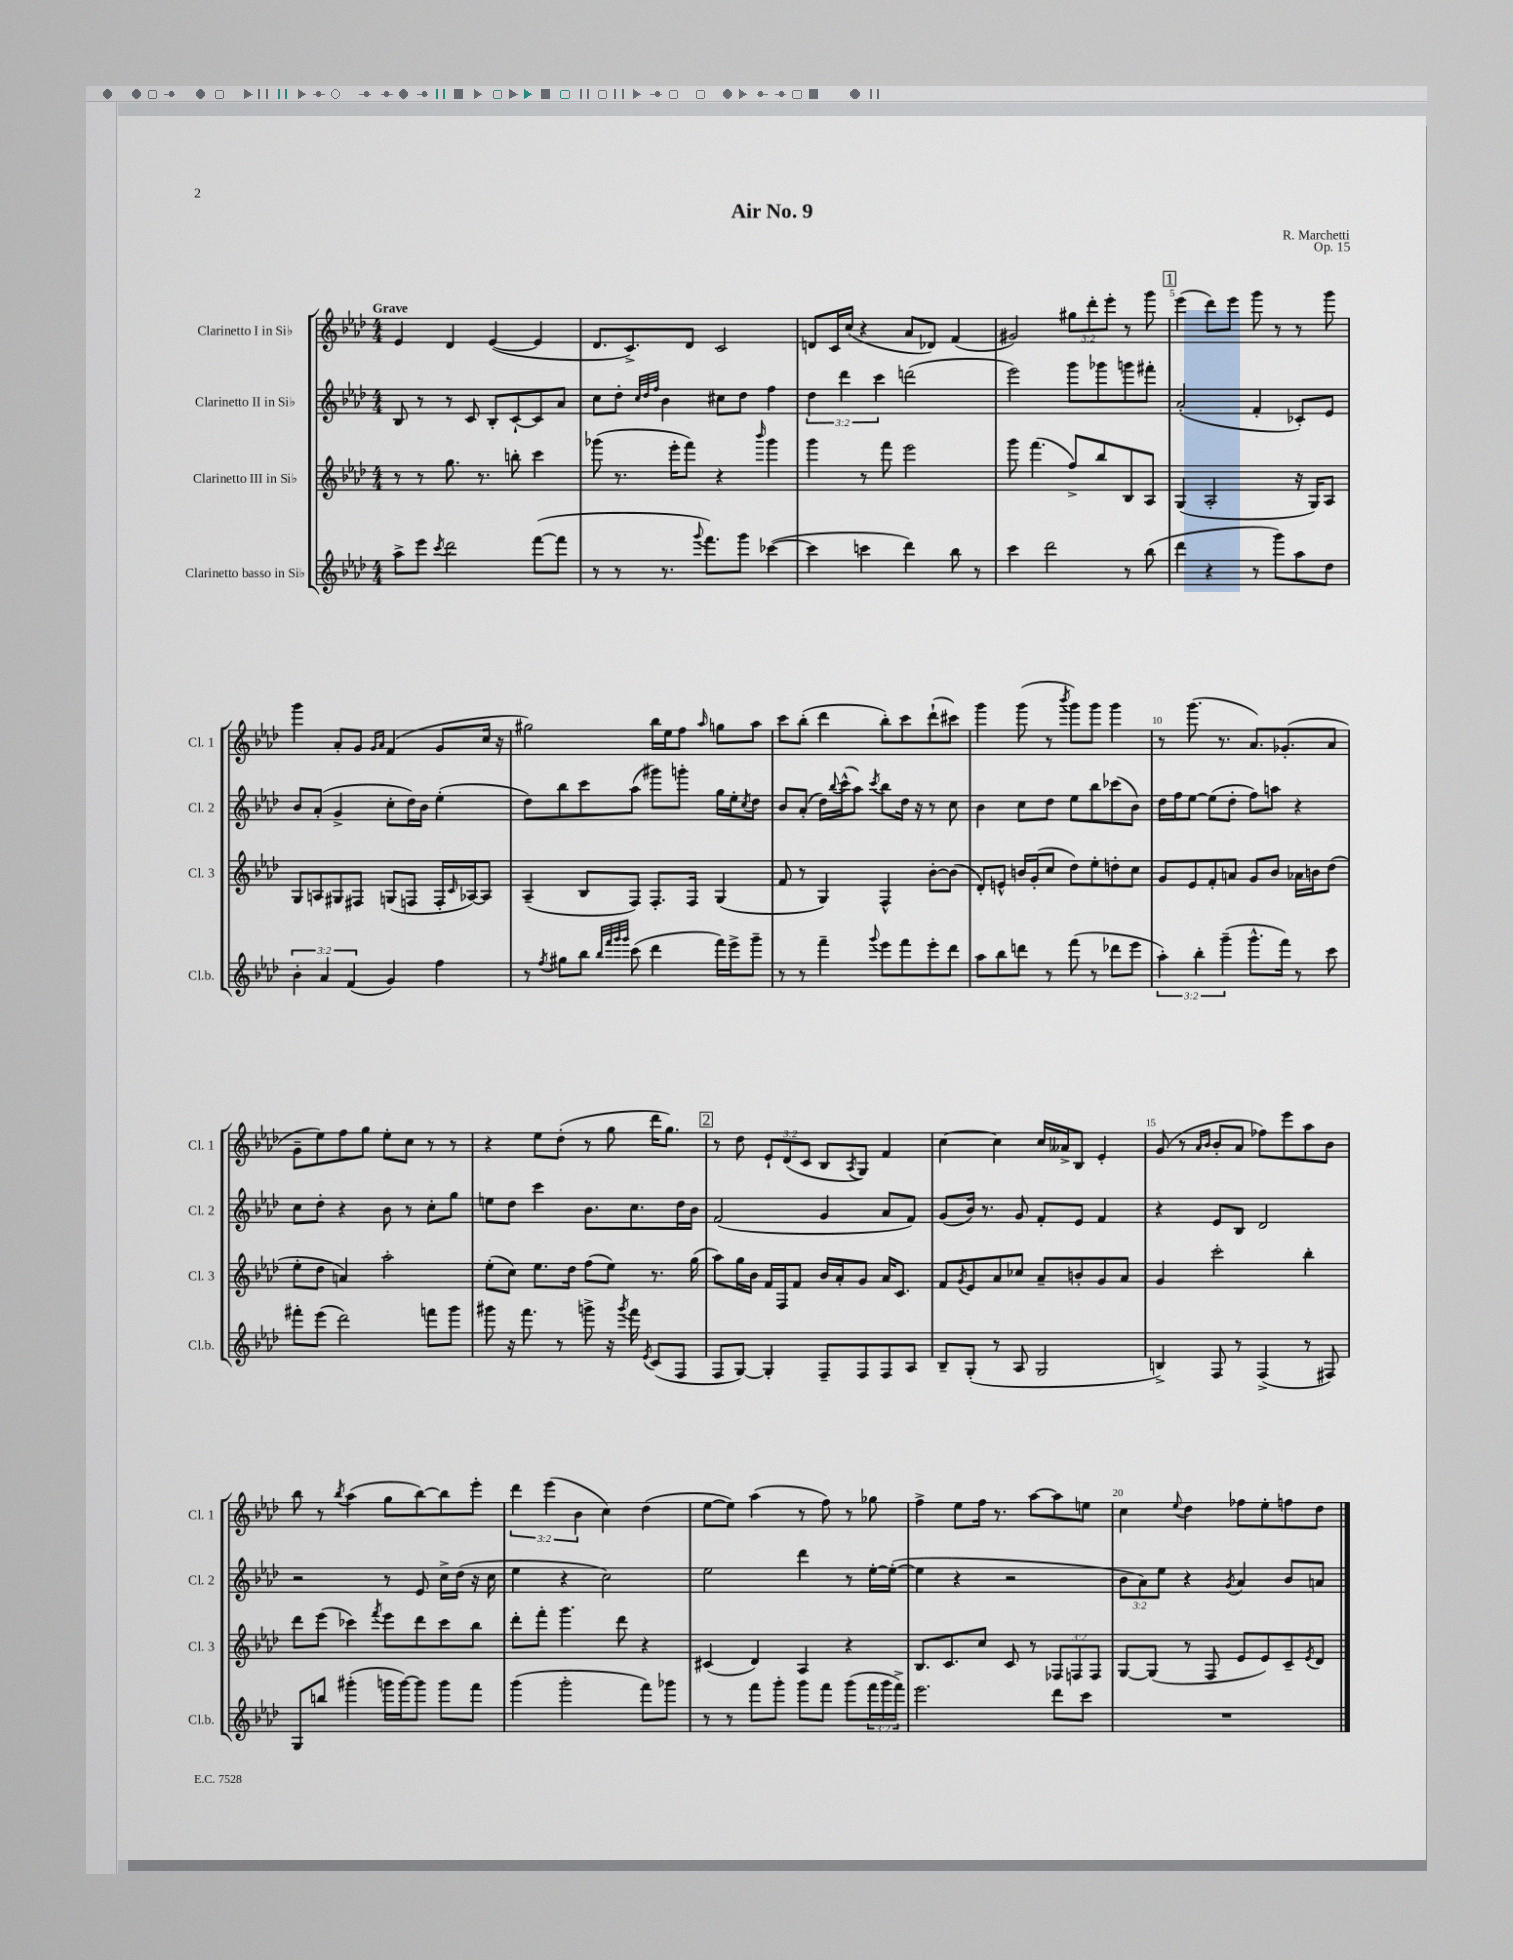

**kern	**kern	**kern	**kern
*staff4	*staff3	*staff2	*staff1
*clefG2	*clefG2	*clefG2	*clefG2
*k[b-e-a-d-]	*k[b-e-a-d-]	*k[b-e-a-d-]	*k[b-e-a-d-]
*M4/4	*M4/4	*M4/4	*M4/4
8aa-^	8r	8B-	4e-
8eee-	8r	8r	.
8qccc	.	.	.
2ddd-	8.gg	8r	4d-
.	.	8c	.
.	8.r	.	.
.	.	8B-'	([4e-
.	8bb'	[8c`	.
([8fff	4ccc	8c]	4e-]
8fff]	.	8a-	.
=	=	=	=
8r	(8ggg-	8cc	8.d-
8r	8.r	8dd-'	.
.	.	.	8.c^)
.	.	32qqcc	.
.	.	32qqdd-	.
.	.	32qqff	.
8.r	.	4b-	.
.	16eee-'	.	.
.	8fff)	.	8d-
8qqggg	.	.	.
8.fff)	.	.	.
.	4r	8cc#	2c
8ggg	.	8dd-	.
.	16qqbbb-	.	.
([4ccc-	4ggg-	4ff	.
=	=	=	=
4ccc-]	4ggg	6dd-	8d
.	.	.	16c
.	.	6ddd-	.
.	.	.	(16cc
4ccc	8r	.	4r
.	.	6ccc	.
.	8fff	.	.
4ddd-)	2eee-	(2ddd	8a-
.	.	.	8d-)
8bb-	.	.	(4f
8r	.	.	.
=	=	=	=
4ccc	8ggg	2eee-)	2g#)
.	(4.fff	.	.
2ddd-	.	.	.
.	8ff^)	8ggg	12gg#
.	.	.	12ddd-'
.	8bb-	8ggg-	.
.	.	.	12eee-'
8r	8B-	8ggg	8r
(8bb-	8A-	8fff#'	8ggg
=	=	=	=
4ddd-	(4G	(2a-'	(4eee-
4r	2A-'	.	8ddd-)
.	.	.	8eee-
8r	.	4f'	8ggg
8ggg)	.	.	8r
8aa-	16r	8c-')	8r
.	16G)	.	.
8dd-	8A-	8e-	8ggg
=	=	=	=
6b-'	8G	8b-	4ggg
.	8A	(8a-'	.
6a-	.	.	.
.	8G#	4g^	8a-'
(6f	.	.	.
.	8F#	.	8g
.	.	.	16qqg
.	.	.	16qqa-
4g)	(8G	8cc'	(4f
.	8F	16dd-)	.
.	.	16b-	.
4ff	16F'	(4ee-'	8g
.	16qqc	.	.
.	[16A-)	.	.
.	8A-]	.	16cc
.	.	.	16r
=	=	=	=
8r	(4A-~	8dd-)	2gg#)
8qff	.	.	.
8gg#	.	8bb-	.
8bb-	8B-	8ccc	.
32qqbb-	.	.	.
32qqfff	.	.	.
32qqggg	.	.	.
32qqggg	.	.	.
(8ccc	8F)	(8aa-	.
4ddd-	8.F'	8ggg#)	16bb-
.	.	.	16ee-
.	.	8ggg'	8ff
.	16F	.	.
.	.	.	16qqaa-
16fff)	(4G	16gg	8gg
16eee-^	.	16ee-'	.
.	.	8qcc	.
8ggg~	.	8dd-	8aa-
=	=	=	=
8r	8f	8b-	8ccc
8r	8r	(8a-'	(8bb-'
4fff~	4G)	16dd-)	4ddd-
.	.	8qqbb-	.
.	.	(16ccc^^	.
.	.	8aa-)	.
8qqggg	.	8qccc	.
8eee-	4F^^	8bb-	8bb-')
8fff	.	16dd-	8ccc
.	.	16r	.
8eee-'	[8b-'	8r	(8ddd-`
8ddd-	(8b-]	8cc	8ccc#)
=	=	=	=
8aa-	8d-')	4b-	4ggg
8bb-	8e^^	.	.
8ddd	16b	8cc	(8ggg
.	(16g'	.	.
8r	8cc	8dd-	8r
.	.	.	8qbbb-
(8fff	8dd-)	8ee-	8ggg)
8r	8ee-'	8bb-	8ggg
8ddd-	8dd'	(8ccc-	4ggg
8eee-	8cc	8b-)	.
=	=	=	=
6aa-')	8g	16dd-	8r
.	.	16ff	.
.	8e-	[8ee-	(8.ggg
6bb-'	.	.	.
.	8f'	(8ee-]	.
.	.	.	8.r
(6ggg~	.	.	.
.	8a	8dd-'	.
8.ggg^^	8g	8ff)	8.a-)
.	8b-	8aa	.
16fff)	.	.	(8.g-'
8r	16a-	4r	.
.	16b	.	.
8ccc	(8dd-	.	8a-
=	=	=	=
8fff#'	8ee-'	8cc	8g~
(8eee-	8dd-	8dd-'	8ee-)
2ddd-)	4a)	4r	8ff
.	.	.	8gg
.	2aa-'	8b-	8ee-'
.	.	8r	8cc
8fff	.	8cc'	8r
8ggg	.	8gg	8r
=	=	=	=
8ggg#	(8ee-'	8ee	4r
16r	8cc)	8dd-	.
8.fff	.	.	.
.	8.ee-	4ccc	8ee-
8r	.	.	(8dd-'
.	16dd-	.	.
8ggg^	(8ff	8.b-	8r
16r	8ee-)	.	8gg
8qggg	.	.	.
16fff	.	8.cc	.
8qe-	.	.	.
(8c	8.r	.	16ddd-
.	.	.	8.gg)
8F	.	16dd-	.
.	(16gg	16b-	.
=	=	=	=
8F	8aa-)	(2f	8r
[8G)	16gg	.	8dd-
.	16b-	.	.
4G']	16f	.	12e-`
.	16F	.	.
.	.	.	(12d-
.	8f	.	.
.	.	.	12c
8F~	16b-	4g	8B-
.	16a-'	.	.
.	.	.	8qA-
8F	8g	.	8G)
8F	16a-	8a-	4f
.	8.c	.	.
8A-	.	8f)	.
=	=	=	=
8B-~	8f	(8g	[4cc
.	8qg	.	.
(8G'	8e-	16b-)	.
.	.	8.r	.
8r	8a-	.	4cc]
8A-	8cc-	8g	.
2G	8a-~	8f'	16cc
.	.	.	16a--^
.	8b'	8e-	8B-
.	8g	4f	4e-'
.	8a-	.	.
=	=	=	=
4B^)	4g	4r	(8g
.	.	.	8r
.	.	.	16qqa-
.	.	.	16qqb-
8F	2ccc'	8e-	8b-'
8r	.	8B-	8a-
(4F^	.	2d-	8ff-)
.	.	.	8eee-
8r	4bb-'	.	8aa-
8F#)	.	.	8b-
=	=	=	=
8G	8ddd-	2r	8bb-
8bb	(8eee-	.	8r
.	.	.	8qbb-
(4ggg#'	4ccc-)	.	(4aa-
.	8qfff	.	.
16ggg	8eee-	8r	8gg
[16ggg)	.	.	.
8ggg]	8ddd-	8e-	[8bb-)
8ggg	8ccc-	16cc^	8bb-]
.	.	(16dd-	.
8fff	8bb-	16r	8eee-'
.	.	16cc	.
=	=	=	=
(4ggg	8ddd-'	4ee-	6ddd-
.	8fff'	.	.
.	.	.	(6eee-
2ggg'	4.ggg	4r	.
.	.	.	6b-
.	.	2cc)	4cc)
.	8ddd-	.	.
8fff)	4r	.	(4dd-
8ggg-	.	.	.
=	=	=	=
8r	(4c#	2ee-	[8ee-
8r	.	.	8ee-])
8fff	4d-)	.	(4aa-
8ggg'	.	.	.
8ggg	4A-	4ddd-	8r
8fff	.	.	8ff)
(8ggg	4r	8r	8r
24fff	.	[16ee-'	8gg-
24ggg	.	.	.
.	.	(16ee-'_	.
24fff^)	.	.	.
=	=	=	=
2.eee-	8.B-	4ee-]	4ff^
.	8.c	.	.
.	.	4r	8ee-
.	8cc	.	16ff
.	.	.	8.r
.	8c	2r	.
.	8r	.	[8aa-
8ddd-	12F-	.	8aa-]
.	12F	.	.
8ccc	.	.	8ee
.	12F	.	.
=	=	=	=
1r	[8G	12b-	4cc
.	.	12a-)	.
.	(8G]	.	.
.	.	12ee-	.
.	.	.	8qqee-
.	8r	4r	4dd-
.	8F	.	.
.	.	8qg	.
.	8e-	4a-	8ff-
.	8e-)	.	8ee-'
.	8c~	8b-	8ff
.	8qe-	.	.
.	8d-	8a	8dd-
==	==	==	==
*-	*-	*-	*-
